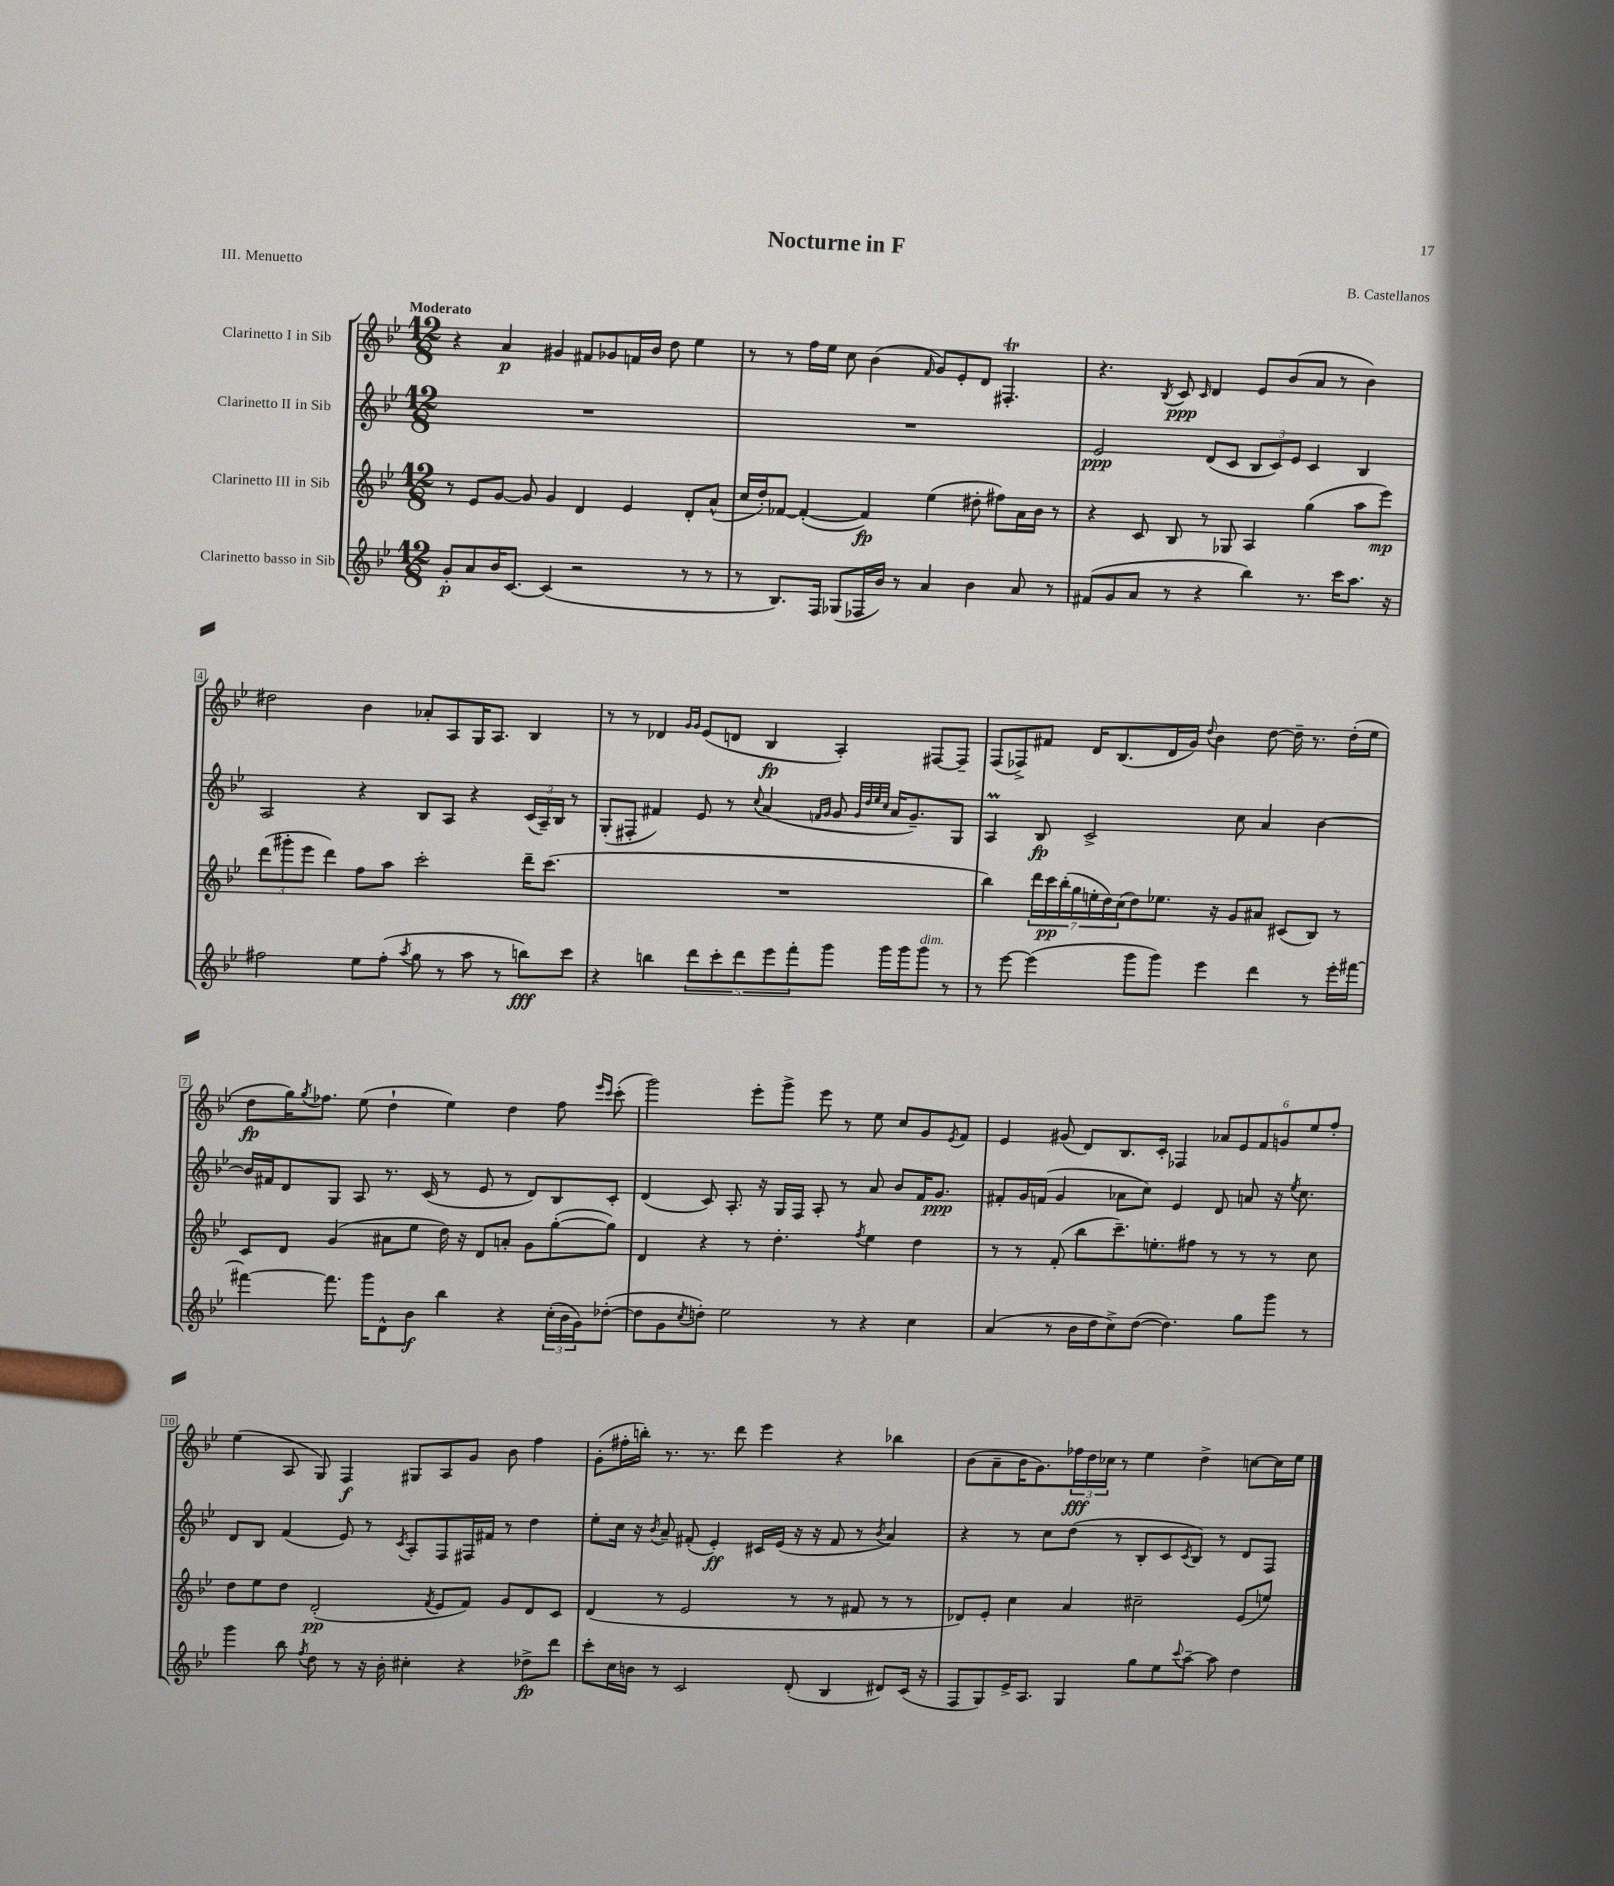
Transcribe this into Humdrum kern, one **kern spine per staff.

**kern	**kern	**kern	**kern
*staff4	*staff3	*staff2	*staff1
*clefG2	*clefG2	*clefG2	*clefG2
*k[b-e-]	*k[b-e-]	*k[b-e-]	*k[b-e-]
*M12/8	*M12/8	*M12/8	*M12/8
8g'	8r	1.r	4r
8a	8e-	.	.
16b-	[8g	.	4a
[8.c	.	.	.
.	8g]	.	.
(4c]	4g	.	4g#
2r	4d	.	8f#
.	.	.	8g-
.	4e-	.	16f
.	.	.	16b-
.	.	.	8dd
8r	8d'	.	4ee-
8r	(8a^^	.	.
=	=	=	=
8r	16cc	1.r	8r
.	16dd')	.	.
8.B-)	[8f-	.	8r
.	(4f-'_	.	16ff
16F	.	.	16ee-
(8G-	.	.	8cc
16F-	4f-])	.	(4b-
16b-)	.	.	.
8r	.	.	.
.	.	.	16qqf
4a	(4ee-	.	8g)
.	.	.	8e-'
4b-	8dd#'	.	8d
.	8ff#)	.	4.F#'
8a	16a	.	.
.	16b-	.	.
8r	8r	.	.
=	=	=	=
(8f#	4r	2e-	4.r
8g	.	.	.
8a	8c	.	.
.	.	.	8qB-
8r	8B-	.	8c
.	.	.	16qqc
4r	8r	(8d	4d
.	8G-	8c	.
4bb-)	4A	12B-	8e-
.	.	12c)	.
.	.	.	(8b-
.	.	12e-	.
8.r	(4gg	4c	8a
.	.	.	8r
16ccc	.	.	.
8.aa	8aa	4B-	4b-)
.	8eee-)	.	.
16r	.	.	.
=	=	=	=
2ff#	(12ddd	2A	2dd#
.	12ggg#'	.	.
.	12eee-	.	.
.	4ddd)	.	.
8ee-	8ff	4r	4b-
(8ff#'	8aa	.	.
8qaa	.	.	.
8gg	2ccc'	8B-	8a-'
8r	.	8A	8A
8aa	.	4r	16G
.	.	.	8.A
8r	.	.	.
8bb)	16ddd~	(24c	4B-
.	.	24A~)	.
.	(8.ccc	.	.
.	.	24B-	.
8ccc	.	8r	.
=	=	=	=
4r	1.r	(8G'	8r
.	.	8F#'	8r
4bb	.	4f#)	4d-
.	.	.	16qqg
.	.	.	16qqg
10ddd	.	8e-	(8e-
10ccc'	.	.	.
.	.	8r	8d
10ddd	.	.	.
.	.	8qqcc	.
.	.	(4a	4B-
10eee-	.	.	.
10fff'	.	.	.
.	.	16qqf	.
.	.	16qqg	.
8ggg	.	8g	4A')
.	.	32qqg	.
.	.	32qqdd	.
.	.	32qqee-	.
.	.	32qqcc	.
16ggg	.	16a	.
16ggg	.	8.g~)	.
8ggg	.	.	[8F#
8r	.	8G	8F#~]
=	=	=	=
8r	4bb-)	4A	(8F
[8eee-	.	.	8F-^)
(4eee-]	28ddd	8B-	8f#
.	28ccc	.	.
.	(28bb-'	.	.
.	28gg	.	.
.	.	2c^	16d
.	28ee'	.	.
.	28dd)	.	.
.	.	.	(8.B-
.	(28cc	.	.
8ggg	8dd)	.	.
8ggg)	8.ee-	.	16d
.	.	.	16g)
.	.	.	8qqdd
4eee-	.	.	4b-
.	16r	.	.
.	8g	8cc	.
4ddd	8a#	4a	[8dd
.	(8c#	.	16dd~]
.	.	.	8.r
8r	8B-)	[4b-	.
16eee-'	8r	.	(16dd'
[16fff#	.	.	16ee-
=	=	=	=
4fff#_	8c	16b-]	8dd
.	.	16f#	.
.	8d	8d	16gg)
.	.	.	8qgg
.	.	.	8.ff-
8.fff#]	(4g	8G	.
.	.	8A	(8ee-
16ggg	.	.	.
8d^^	8a#	8.r	4dd`
8b-	8ee-	.	.
.	.	(16c	.
4bb-	16dd)	8r	4ee-)
.	16r	.	.
.	8d	8e-	.
4r	8a'	8r	4dd
.	8g	8d)	.
(24cc'	([8gg'	8B-	8ff-
24b-	.	.	.
24g)	.	.	.
.	.	.	16qqeee-
.	.	.	16qqccc
([8dd-'	8gg])	8c'	(8ccc'
=	=	=	=
8dd-]	4d	(4d	2ggg)
8g	.	.	.
8qcc	.	.	.
8dd')	4r	8c)	.
2ee-	.	8.A'	.
.	8r	.	8eee-'
.	.	16r	.
.	4.dd'	16G	8ggg^
.	.	16F	.
.	.	8A'	8eee-
8r	.	8r	8r
.	8qff	.	.
4r	4ee-	8a	8ee-
.	.	8b-	8cc
4cc	4dd	16f	8g
.	.	8.g	.
.	.	.	8qe-
.	.	.	8f
=	=	=	=
(4a	8r	8f#'	4e-
.	8r	16g	.
.	.	(16f	.
8r	(8f'	4g	(8g#
16b-	8bb-	.	8d)
16dd	.	.	.
8cc^)	8.ccc~)	8a-	8.B-
([8dd	.	8cc)	.
.	8.ee'	.	16c'
4.dd])	.	4e-	4F-
.	8ff#	.	.
.	8r	8d	12a-
.	.	.	12e-
8gg	8r	8a	.
.	.	.	12f
8ggg	8r	16r	12g
.	.	8qee-	.
.	.	8.cc	.
.	.	.	12ee-
8r	8cc	.	.
.	.	.	12ff'
=	=	=	=
4ggg	8dd	8d	(4ee-
.	8ee-	8B-	.
8bb-	8dd	(4f	8A
8qff	.	.	.
8dd	(2d'	.	8G)
8r	.	8e-)	4F
16r	.	8r	.
16b-'	.	.	.
.	.	8qc	.
4cc#'	.	8A'	8G#
.	8qf	.	.
.	8e-	8F	8A
4r	8f)	16F#	8g
.	.	16f#	.
.	8g	8r	8b-
8dd-^	8d	4dd	4ff
8ddd	8c	.	.
=	=	=	=
8ccc'	(4d	8ee-'	(8g'
16cc	.	16cc	16ff#'
16b	.	16r	16bb')
.	.	8qb-	.
8r	8r	8a~	8.r
2c	2e-	(8f#'	.
.	.	.	8.r
.	.	4e-')	.
.	.	.	8ddd
.	.	16c#	4eee-
.	.	(16e-	.
(8d'	8r	16r	.
.	.	16r	.
4B-	8r	8f#	4r
.	8f#	8r	.
.	.	8qb-	.
8d#)	8r	4a)	4bb-
(16c	8r	.	.
16r	.	.	.
=	=	=	=
8F	8d-)	4r	(8b-
8G)	8e-'	.	8a~
16e-^	4cc	8r	16b-
8.A	.	.	8.g)
.	.	8cc	.
4G	4a	(8dd	24ff-
.	.	.	24dd
.	.	.	24cc-
.	.	8r	8r
8gg	2cc#~	8B-'	4ee-
8ee-	.	8c	.
8qqccc	.	8qc	.
[8aa~	.	8B-)	4dd^
8aa]	.	8r	.
4dd	(8e-	8d	[8cc
.	8ee)	8F	16cc]
.	.	.	16ee-
==	==	==	==
*-	*-	*-	*-
